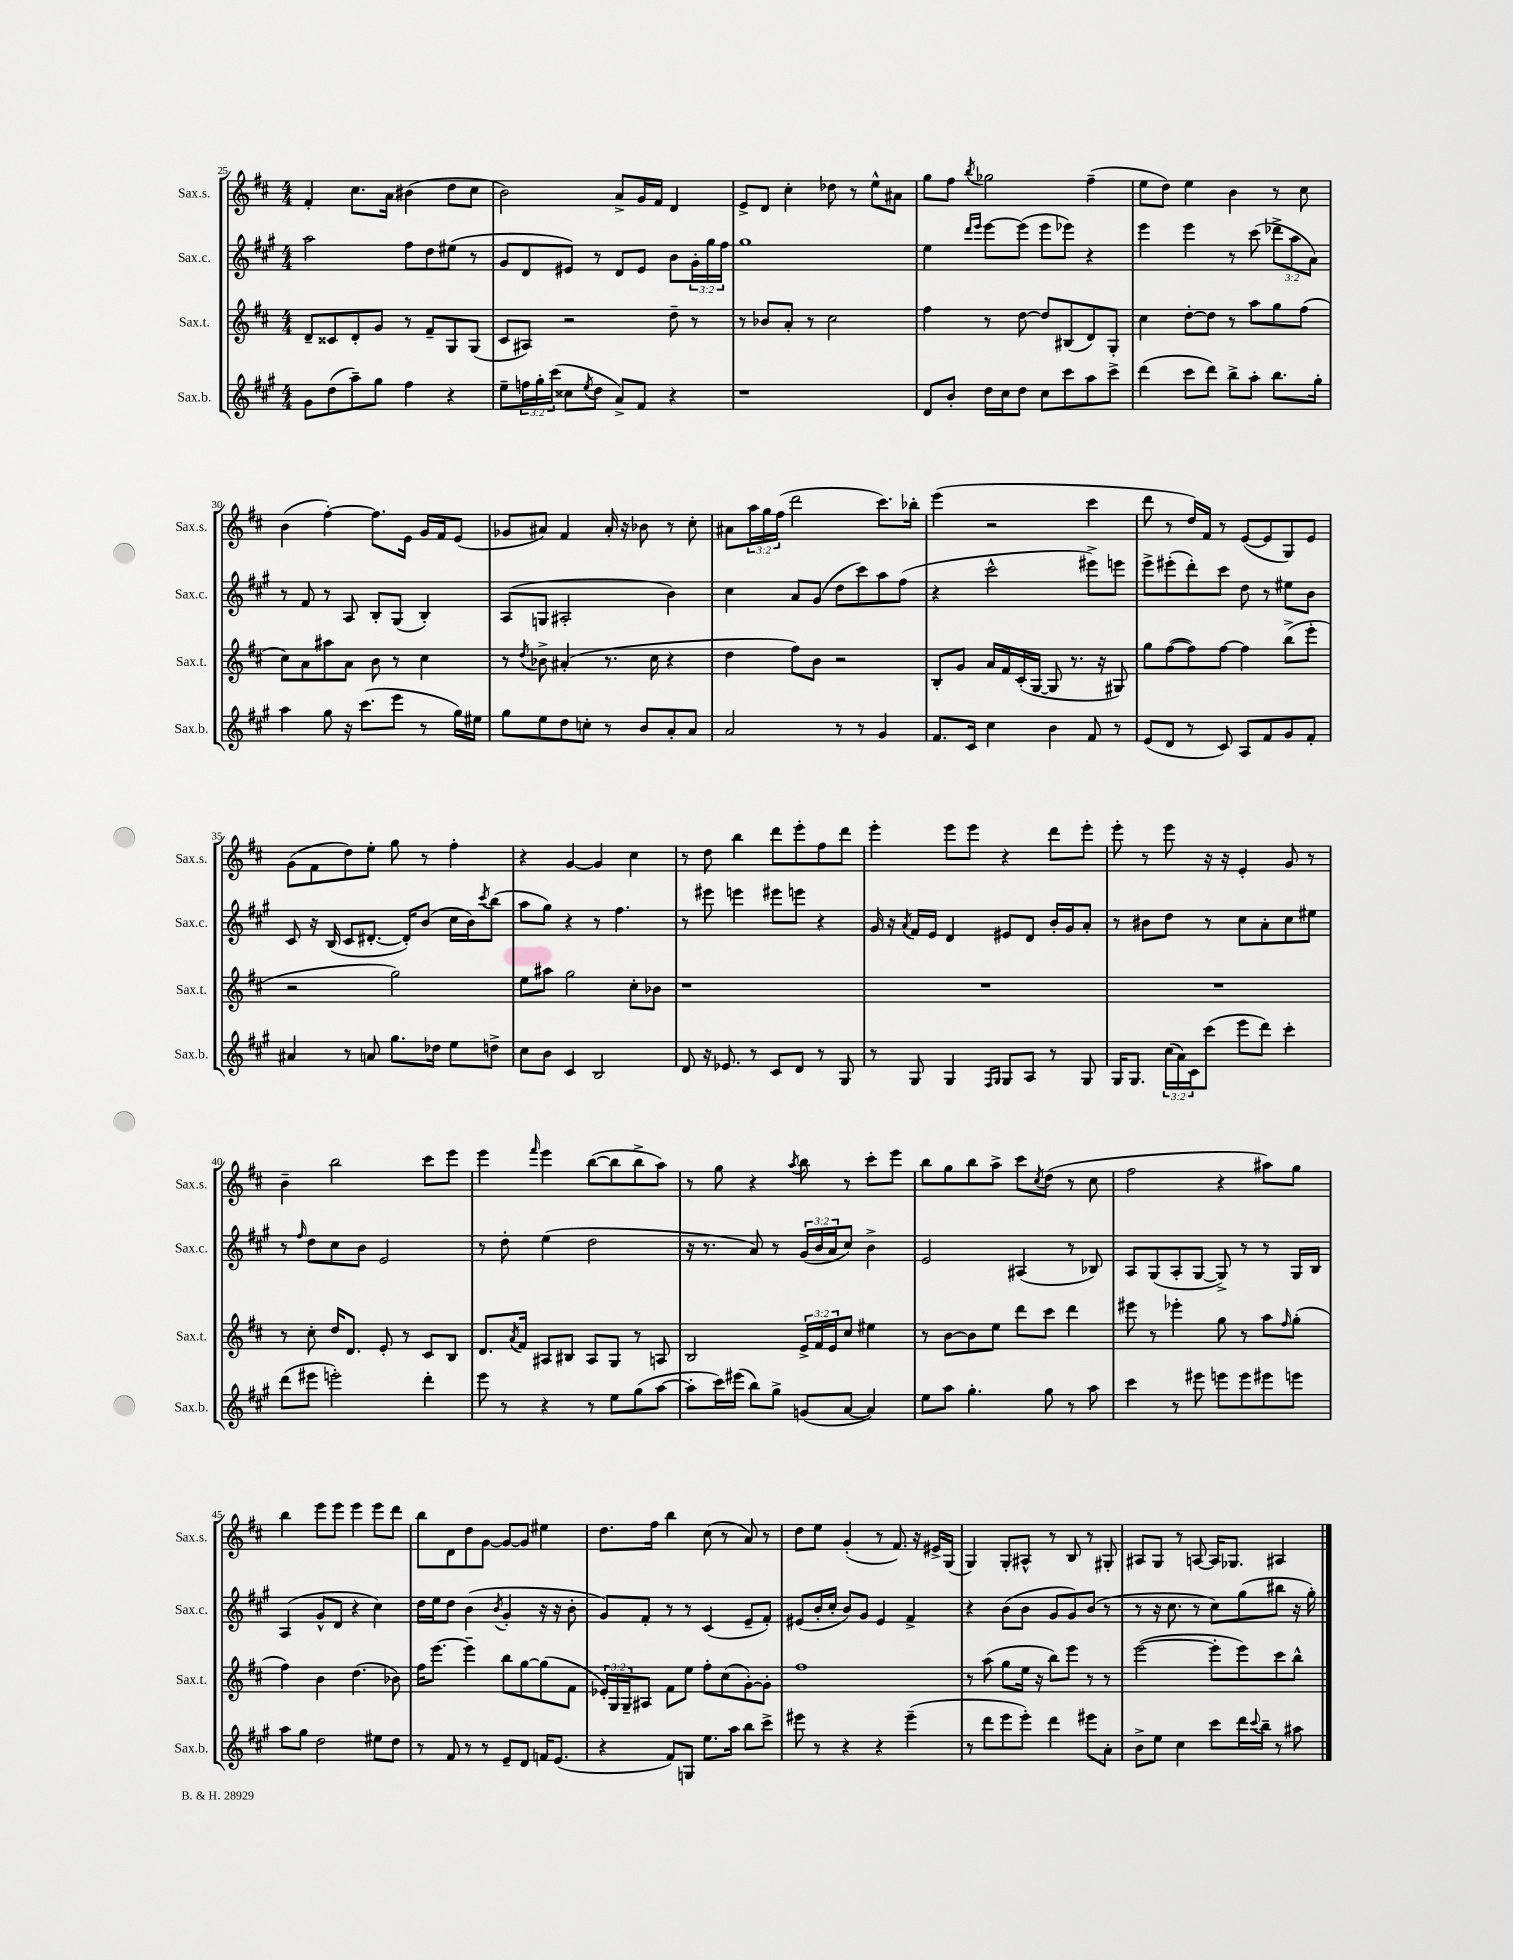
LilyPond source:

<<
\new StaffGroup <<
\new Staff = "s0" \with { instrumentName = "Sax.s." shortInstrumentName = "Sax.s." } {
    \clef treble \key d \major \numericTimeSignature \time 4/4 \override Staff.TupletNumber.text = #tuplet-number::calc-fraction-text
    fis'4-. cis''8. a'16 bis'4( d''8 cis''8 |
    b'2) a'8-> g'16 fis'16 d'4 |
    e'8-> d'8 cis''4-. des''8 r8 e''8-^ ais'8 |
    g''8 fis''8 \acciaccatura { b''8 } ges''2 fis''4--( |
    e''8 d''8) e''4 b'4 r8 cis''8 |
    b'4( fis''4~-.) fis''8. e'16 g'16 fis'16 e'8( |
    ges'8 ais'8) fis'4 ais'16-. r16 bes'8 r8 cis''8-. |
    ais'8 \tuplet 3/2 { a''16 g''16 fis''16( } d'''2 cis'''8.) bes''16-. |
    e'''4( r2 cis'''4 |
    d'''8 r8 d''16) fis'16 r8 e'8~( e'8 g8) e'8 |
    g'8( fis'8 d''8) e''8-. g''8 r8 fis''4-. |
    r4 g'4~ g'4 cis''4 |
    r8 d''8 b''4 d'''8 e'''8-. fis''8 d'''8 |
    e'''4-. e'''8 e'''8 r4 d'''8 e'''8-. |
    e'''8-. r8 e'''8 r16 r16 e'4-. g'8 r8 |
    b'4-- b''2 cis'''8 e'''8 |
    e'''4 \grace { fis'''16 } e'''4 b''8~( b''8 b''8-> a''8) |
    r8 g''8 r4 \acciaccatura { a''8 } b''8 r8 cis'''8-. e'''8 |
    b''8 g''8 b''8 a''8-> cis'''8 \acciaccatura { cis''8 } d''8( r8 cis''8 |
    fis''2 r4 ais''8) g''8 |
    b''4 e'''8 e'''8 e'''4 e'''8 d'''8 |
    b''8 d'8 d''8 g'8~ g'8~ g'8 eis''4 |
    d''8. fis''16 b''4 cis''8( r8 a'8) r8 |
    d''8 e''8 g'4-.( r8 fis'8.) r16 eis'16-> g16( |
    g4) g8-. ais8-^ r8 b8 r8 gis8-. |
    ais8 g8 r8 a8~ a16 ges8. ais4 \bar "|." |
}
\new Staff = "s1" \with { instrumentName = "Sax.c." shortInstrumentName = "Sax.c." } {
    \clef treble \key a \major \numericTimeSignature \time 4/4 \override Staff.TupletNumber.text = #tuplet-number::calc-fraction-text
    a''2 fis''8 d''8 eis''8( r8 |
    gis'8 d'8 eis'8) r8 d'8 eis'8 b'8 \tuplet 3/2 { gis'16-. gis''16 fis''16 } |
    gis''1 |
    e''4 \grace { d'''16 e'''16 } e'''8~ e'''8( e'''8 ees'''8) r4 |
    e'''4 e'''4 r8 cis'''8( \tuplet 3/2 { des'''8-> a''8 a'8) } |
    r8 fis'8 r8 a8 b8-. gis8( b4-.) |
    a8( g8 ais2-. b'4) |
    cis''4 a'8 gis'8( d''8 cis'''8) a''8 fis''8( |
    r4 cis'''2-^ eis'''8->) e'''8 |
    e'''8-> eis'''8-.( d'''8-.) cis'''8 d''8 r8 eis''8 b'8 |
    cis'8 r16 b16( cis'8 dis'8.~-. dis'16-.) b'8( cis''16 b'16) \acciaccatura { cis'''8 } b''8( |
    a''8 gis''8) r4 r8 fis''4. |
    r8 eis'''8 e'''4 eis'''8 e'''8 r4 |
    gis'16 r16 \acciaccatura { a'8 } fis'16 e'16 d'4 eis'8 d'8 b'16-. gis'16 a'8-. |
    r8 bis'8 d''8 r8 cis''8 a'8-. cis''8 eis''8 |
    r8 \grace { fis''16 } d''8 cis''8 b'8 e'2 |
    r8 d''8-. e''4( d''2 |
    r16 r8. a'8) r8 \tuplet 3/2 { gis'16( b'16 a'16 } cis''8) b'4-> |
    e'2 ais4( r8 bes8) |
    a8 gis8( a8-. gis8~ gis8->) r8 r8 gis16 b16 |
    a4( gis'8-^ d'8 r4 cis''4) |
    d''16 e''16 d''8 b'4( \acciaccatura { b'8 } gis'4-. r16 r16 b'8-. |
    gis'8) fis'8-. r8 r8 cis'4( e'8-- fis'8-.) |
    eis'8( b'16-. cis''16-. b'8) gis'8 eis'4 fis'4-> |
    r4 b'8( b'8 gis'8 gis'8) b'8( r8 |
    r8 r16 cis''8. r8 cis''8) gis''8( bis''8 r16 gis''16-.) \bar "|." |
}
\new Staff = "s2" \with { instrumentName = "Sax.t." shortInstrumentName = "Sax.t." } {
    \clef treble \key d \major \numericTimeSignature \time 4/4 \override Staff.TupletNumber.text = #tuplet-number::calc-fraction-text
    d'8-- cisis'8 d'8-. g'8 r8 fis'8-- g8 g8( |
    cis'8 ais8) r2 d''8-- r8 |
    r8 bes'8 a'8-. r8 cis''2 |
    fis''4 r8 d''8~ d''8 bis8( d'8) g8-. |
    cis''4 d''8~-. d''8 r8 a''8 g''8 fis''8( |
    cis''8) a'8 ais''8 a'8 b'8 r8 cis''4 |
    r8 \acciaccatura { d''8 } bes'8-> ais'4-.( r8. cis''16 r4 |
    d''4 fis''8) b'8 r2 |
    b8-. g'8 a'16 fis'16 cis'16-.( g16~ g8 r8. r16 gis8) |
    g''8 fis''8~( fis''8) fis''8~ fis''4 b''8->( e'''8-. |
    r2 g''2) |
    e''8 ais''8 g''2 cis''8-. bes'8 |
    r1 |
    R1 |
    R1 |
    r8 cis''8-. d''16 d'8. e'8-. r8 cis'8 b8 |
    d'8. \acciaccatura { a'8 } fis'16 ais8 bis8 ais8 g8 r8 a8 |
    b2 \tuplet 3/2 { e'16-> fis'16 e'16 } cis''8 eis''4 |
    r8 b'8~ b'8 e''8 d'''8 cis'''8 d'''4 |
    eis'''8 r8 ees'''4-. g''8 r8 a''8 \grace { fis''16 } g''8-.( |
    fis''4) b'4 d''4.( bes'8) |
    fis''16 e'''8.~ e'''4-- b''8 g''8~ g''8( fis'8 |
    \tuplet 3/2 { ees'16-.) g16 g16-- } ais8 fis'8 e''8 fis''8-. cis''8( g'8~-.) g'8-. |
    fis''1 |
    r8 a''8( g''8 e''16 r16 b''8) e'''8 r8 r8 |
    e'''2~( e'''8-. e'''8) cis'''8 b''8-^ \bar "|." |
}
\new Staff = "s3" \with { instrumentName = "Sax.b." shortInstrumentName = "Sax.b." } {
    \clef treble \key a \major \numericTimeSignature \time 4/4 \override Staff.TupletNumber.text = #tuplet-number::calc-fraction-text
    gis'8 d''8( a''8--) gis''8 fis''4 r4 |
    e''8-- \tuplet 3/2 { f''16 gis''16-. cis'''16( } cisis''8 \acciaccatura { e''8 } d''8 a'8->) fis'8 r4 |
    r1 |
    d'8 b'8-. d''16 cis''16 d''8 cis''8 cis'''8 a''8 cis'''8-> |
    d'''4( cis'''8 d'''8) b''8-> a''8-. b''8. gis''16-. |
    a''4 gis''8 r16 cis'''8.( e'''8 r8 gis''16) eis''16 |
    gis''8 e''8 d''8 c''8-. r8 b'8 a'8-. a'8 |
    a'2 r8 r8 gis'4 |
    fis'8. cis'16 cis''4 b'4 fis'8 r8 |
    e'8( d'8 r8 cis'8) a8 fis'8 gis'8 fis'8-. |
    ais'4 r8 a'8 gis''8. des''16 e''8 d''8-> |
    cis''8 b'8 cis'4 b2 |
    d'8 r16 ees'8. r8 cis'8 d'8 r8 gis8 |
    r8 gis8 gis4 \grace { fis16 gis16 } gis8 a8 r8 gis8 |
    gis16 gis8. \tuplet 3/2 { cis''16( a'16) cis'16 } cis'''8( e'''8 d'''8) cis'''4-. |
    d'''8( eis'''8 e'''2-.) d'''4-. |
    e'''8 r8 r4 r8 e''8 gis''8( a''8~ |
    a''8-. cis'''16) eis'''16( b''8) gis''8-> g'8( a'8~ a'4) |
    e''8 a''8 gis''4.-. gis''8 r8 a''8 |
    cis'''4 r8 eis'''8 e'''8 e'''8 eis'''8 e'''8 |
    a''8 gis''8 d''2 eis''8 d''8 |
    r8 fis'8 r8 r8 e'8-- d'8 f'16 e'8.( |
    r4 fis'8) g8 e''8. a''16 b''8 cis'''8-> |
    eis'''8 r8 r4 r4 eis'''4--( |
    r8 d'''8 e'''8 e'''8-.) d'''4 eis'''8 a'8-. |
    b'8-> e''8 cis''4 cis'''8 d'''16 \appoggiatura { cis'''8 } b''16-- r8 ais''8 \bar "|." |
}
>>
>>
\layout { \context { \Score currentBarNumber = #25 } }
